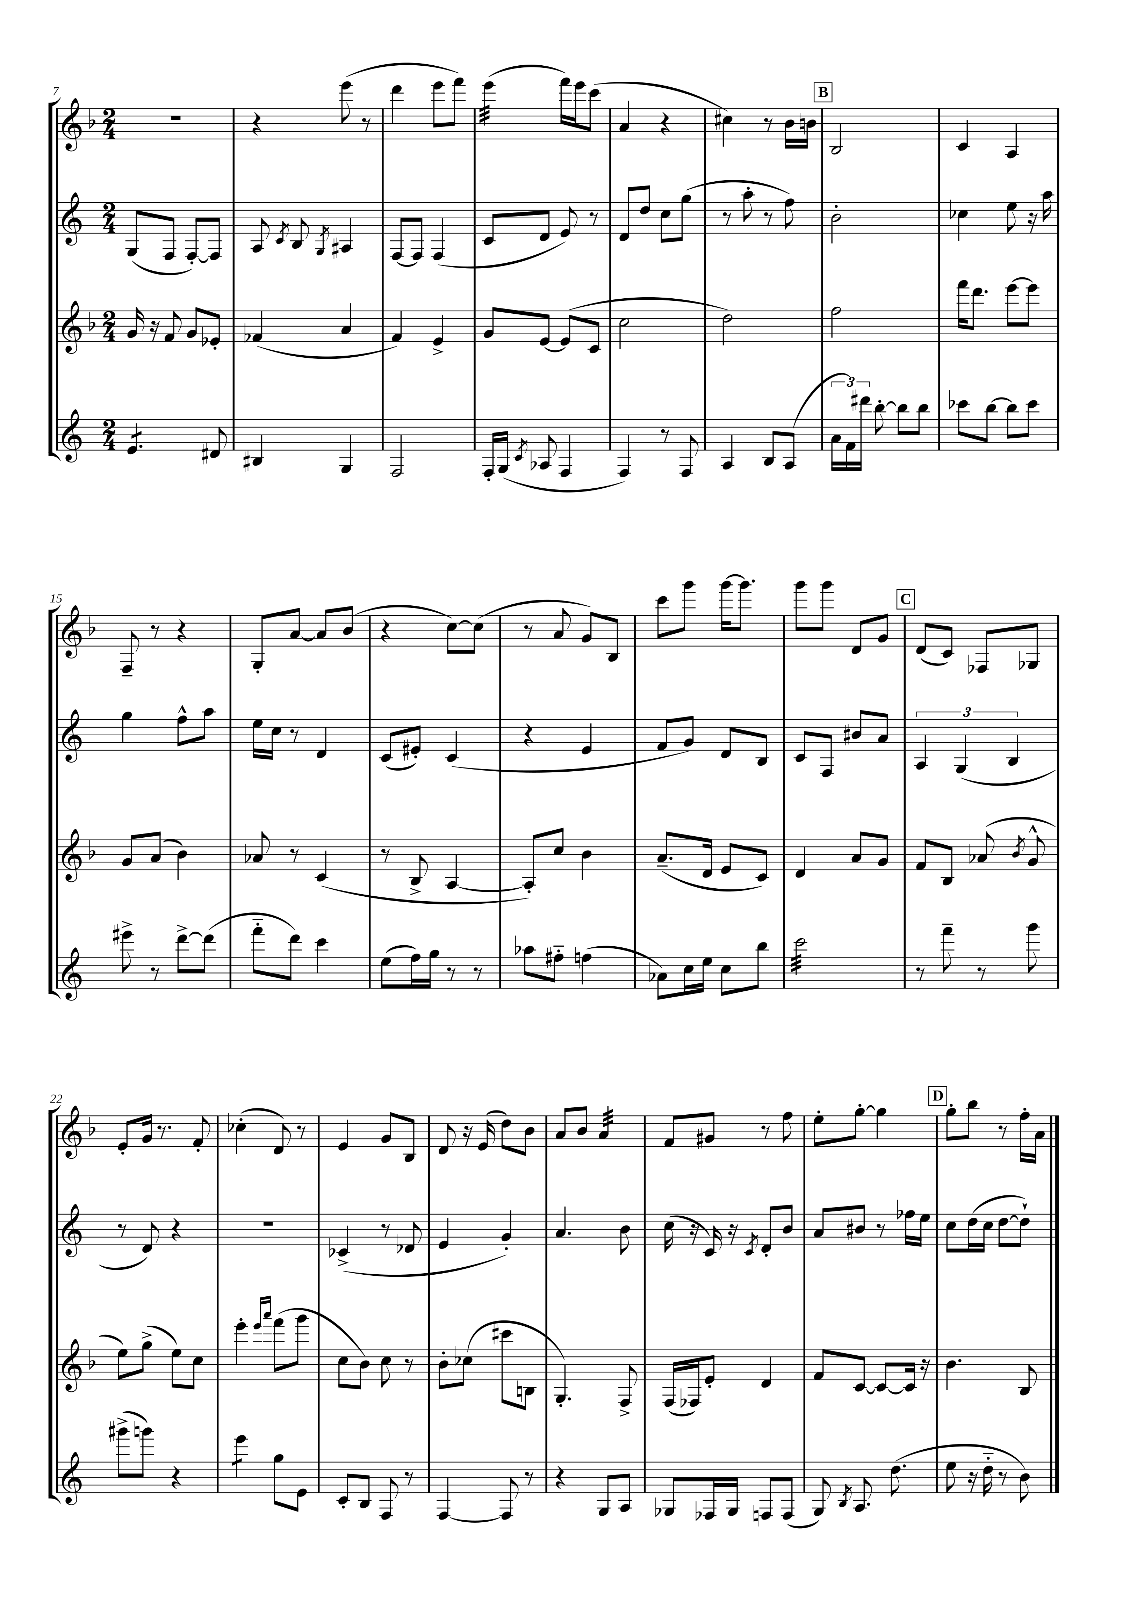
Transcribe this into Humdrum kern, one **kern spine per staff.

**kern	**kern	**kern	**kern
*staff4	*staff3	*staff2	*staff1
*clefG2	*clefG2	*clefG2	*clefG2
*k[]	*k[b-]	*k[]	*k[b-]
*M2/4	*M2/4	*M2/4	*M2/4
4.e/	16g/	(8G/L	2r
.	16r	.	.
.	8f/	8F/J	.
.	8g/L	[8F'/L)	.
8d#/	8e-'/J	8F/]J	.
=	=	=	=
4B#/	(4f-/	8A/	4r
.	.	8qc/	.
.	.	8B/	.
.	.	8qG/	.
4G/	4a/	4A#/	(8eee\
.	.	.	8r
=	=	=	=
2F/	4f/)	[8F/L	4ddd\
.	.	8F/]J	.
.	4e^/	(4F/	8eee\L
.	.	.	8fff\J)
=	=	=	=
16F'/LL	8g/L	8c/L	(4eee\
(16G/JJ	.	.	.
8qc/	.	.	.
8A-/	[8e/J	8d/J	.
4F/	(8e/]L	8e/)	16fff\LL)
.	.	.	16eee\J
.	8c/J	8r	(8ccc\J
=	=	=	=
4F/)	2cc\	8d/L	4a/
.	.	8dd/J	.
8r	.	8cc\L	4r
8F/	.	(8gg\J	.
=	=	=	=
4A/	2dd\)	8r	4cc#\)
.	.	8aa'\	.
8B/L	.	8r	8r
(8A/J	.	8ff\)	16b-\LL
.	.	.	16b\JJ
=	=	=	=
24a\LL	2ff\	2b'\	2B-/
24f\)	.	.	.
24ddd#\JJ	.	.	.
[8bb'\	.	.	.
8bb\]L	.	.	.
8bb\J	.	.	.
=	=	=	=
8ccc-\L	16fff\LK	4cc-\	4c/
.	8.ddd\J	.	.
[8bb\J	.	.	.
8bb\]L	[8eee\L	8ee\	4A/
8ccc-\J	8eee\]J	16r	.
.	.	16aa\	.
=	=	=	=
8eee#^\	8g/L	4gg\	8F~/
8r	(8a/J	.	8r
[8ddd^\L	4b-\)	8ff^^\L	4r
(8ddd\]J	.	8aa\J	.
=	=	=	=
8fff'~\L	8a-/	16ee\LL	8G'/L
.	.	16cc\JJ	.
8ddd\J)	8r	8r	[8a/J
4ccc\	(4c/	4d/	8a/]L
.	.	.	(8b-/J
=	=	=	=
(8ee\L	8r	(8c/L	4r
16ff\L)	8B-^/	8e#'/J)	.
16gg\JJ	.	.	.
8r	[4A/	(4c/	[8cc\L)
8r	.	.	(8cc\]J
=	=	=	=
8aa-\L	8A'/]L)	4r	8r
8ff#'~\J	8cc/J	.	8a/
(4ff\	4b-\	4e/	8g/L)
.	.	.	8B-/J
=	=	=	=
8a-\L)	(8.a~/L	8f/L	8ccc\L
16cc\L	.	8g/J)	8ggg\J
16ee\JJ	16d/Jk	.	.
8cc\L	8e/L	8d/L	[16ggg\LK
.	.	.	8.ggg\]J
8bb\J	8c/J)	8B/J	.
=	=	=	=
2ccc\	4d/	8c/L	8ggg\L
.	.	8F/J	8ggg\J
.	8a/L	8b#/L	8d/L
.	8g/J	8a/J	8g/J
=	=	=	=
8r	8f/L	6A/	(8d/L
8fff~\	8B-/J	.	8c/J)
.	.	(6G/	.
8r	(8a-/	.	8F-/L
.	.	6B/	.
.	8qb-/	.	.
8ggg\	8g^^/	.	8G-/J
=	=	=	=
(8ggg#^\L	8ee\L)	8r	8e'/L
8ggg\J)	(8gg^\J	8d/)	16g/Jk
.	.	.	8.r
4r	8ee\L)	4r	.
.	8cc\J	.	8f'/
=	=	=	=
4eee\	4eee'\	2r	(4cc-'\
.	16qqeee/LL	.	.
.	16qqaaa/JJ	.	.
8gg\L	(8fff\L	.	8d/)
8e\J	8ggg\J	.	8r
=	=	=	=
8c'/L	8cc\L	(4c-^/	4e/
8B/J	8b-\J)	.	.
8F/	8cc\	8r	8g/L
8r	8r	8d-/	8B-/J
=	=	=	=
[4F/	8b-'\L	4e/	8d/
.	(8cc-\J	.	16r
.	.	.	(16e/
8F/]	8ccc#\L	4g'/)	8dd\L)
8r	8B\J	.	8b-\J
=	=	=	=
4r	4.G'/)	4.a/	8a/L
.	.	.	8b-/J
8G/L	.	.	4a/
8A/J	8F^/	8b\	.
=	=	=	=
8G-/L	(16F/LL	(16cc\	8f/L
.	16F-/J)	16r	.
16F-/L	8e'/J	16c/)	8g#/J
16G-/JJ	.	16r	.
.	.	8qc/	.
8F/L	4d/	8d'/L	8r
(8F/J	.	8b/J	8ff\
=	=	=	=
8G/)	8f/L	8a/L	8ee'\L
8qB/	.	.	.
8.A/	[8c/J	8b#/J	[8gg'\J
.	8c/_L	8r	4gg\]
(8.dd\	.	.	.
.	16c/]Jk	16ff-\LL	.
.	16r	16ee\JJ	.
=	=	=	=
8ee\	4.b-\	8cc\L	8gg'\L
16r	.	(16dd\L	8bb-\J
16dd'~\	.	16cc\JJ	.
8r	.	[8dd\L	8r
8b\)	8B-/	8dd`\]J)	16ff'\LL
.	.	.	16a\JJ
==	==	==	==
*-	*-	*-	*-
